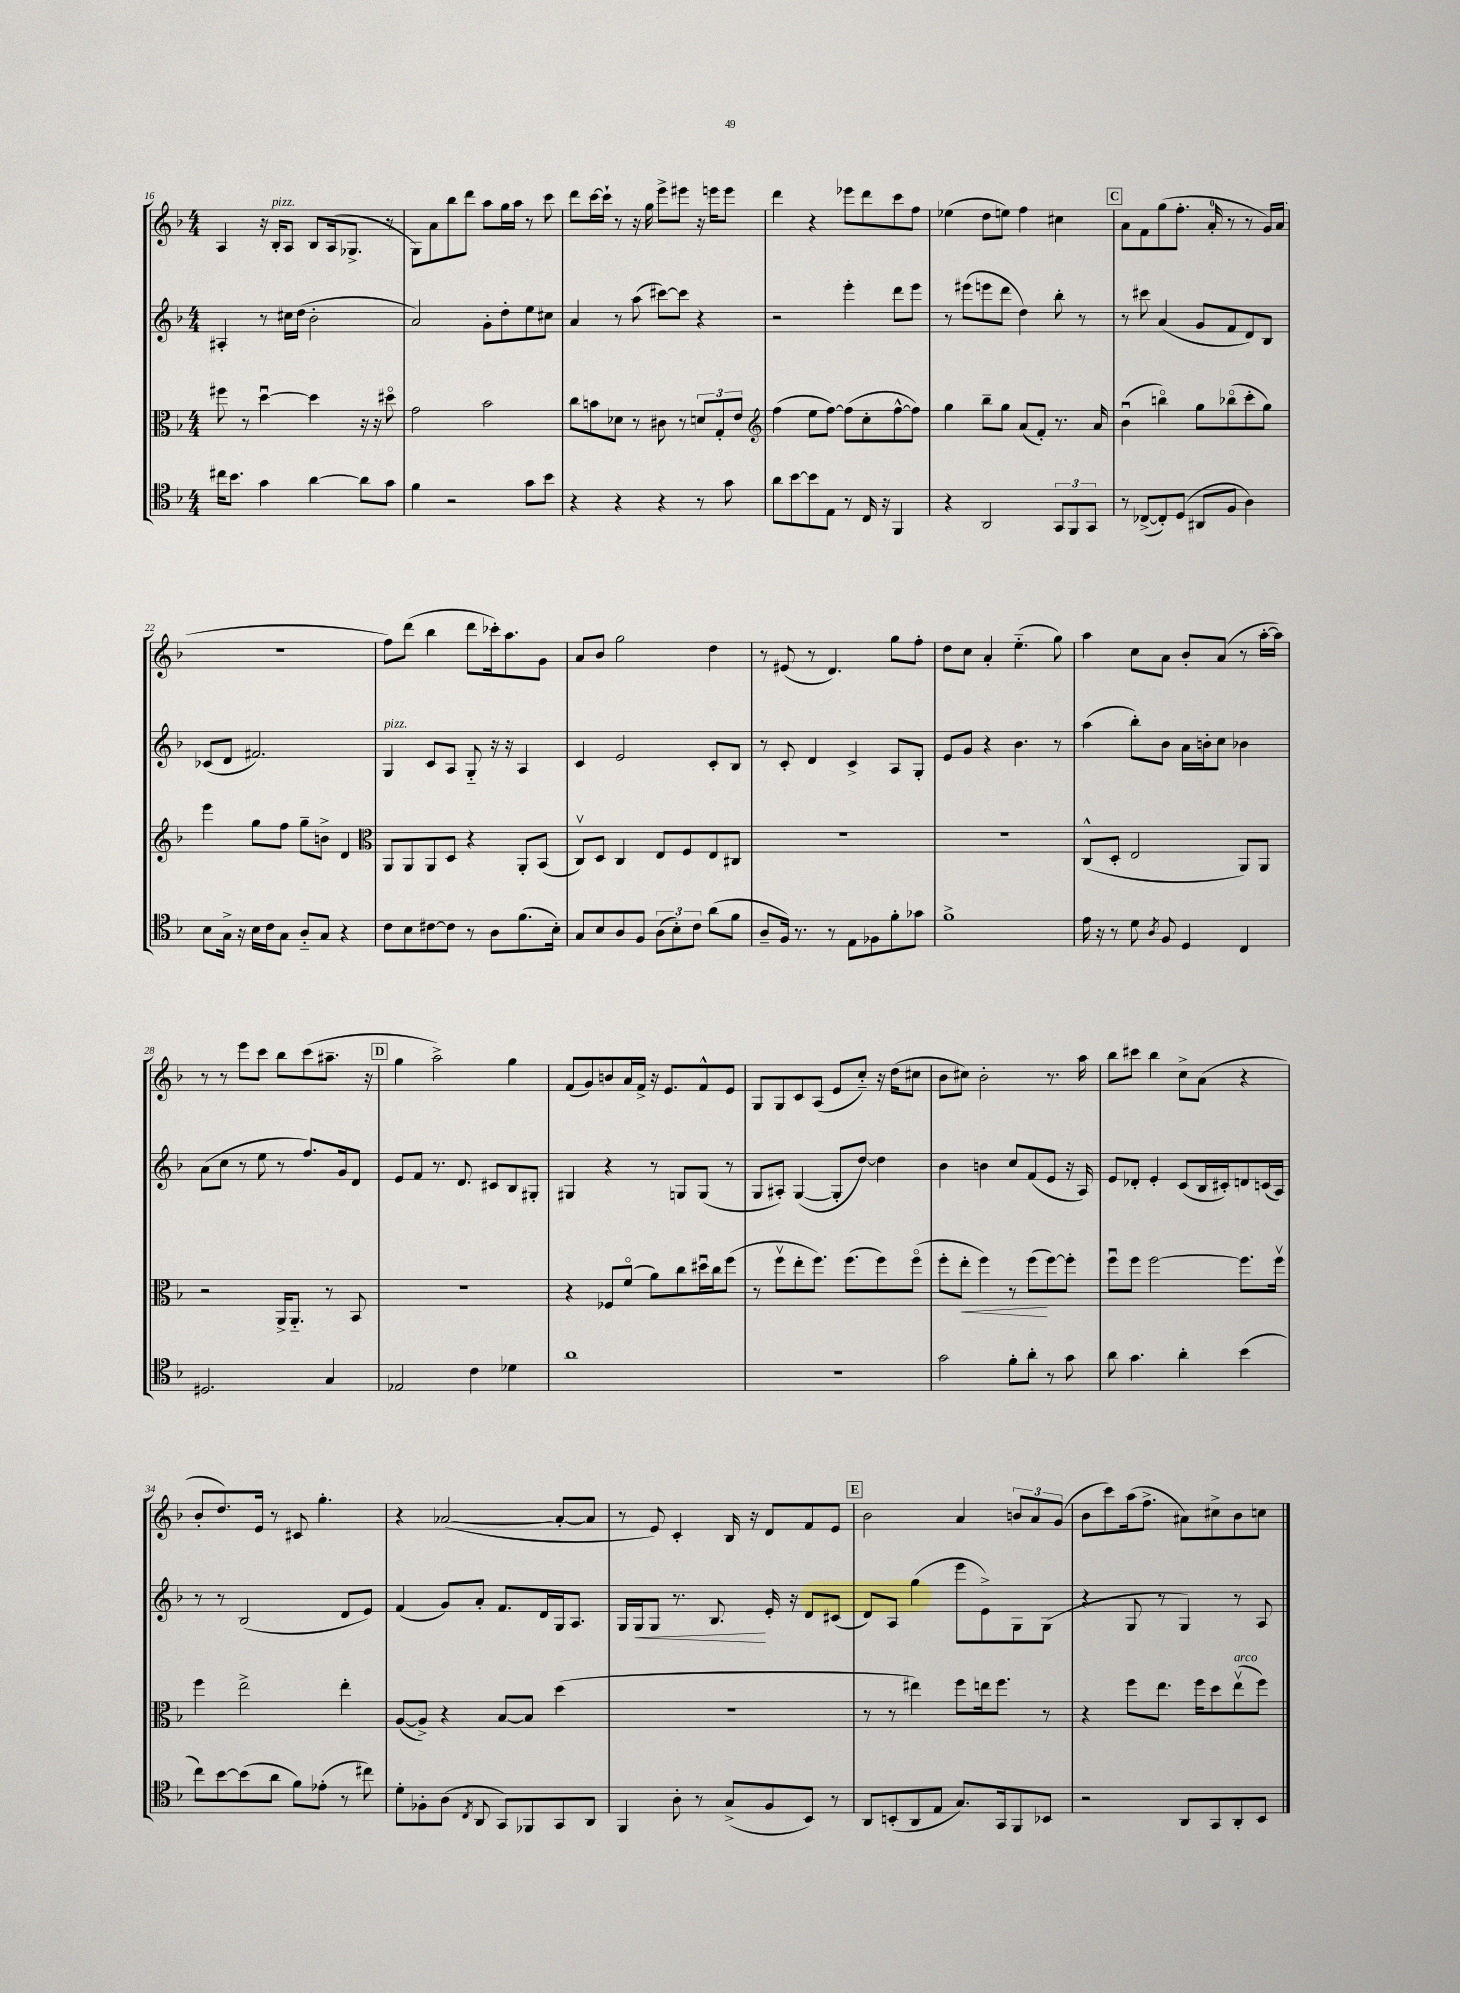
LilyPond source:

<<
\new StaffGroup <<
\new Staff = "s0" {
    \clef treble \key f \major \numericTimeSignature \time 4/4
    \autoBeamOff a4 r16 bes16[-.^\markup { \italic "pizz." } a8] bes8[ a16( ges8.]-> r8 |
    g8[) a'8 bes''8 d'''8] a''8[ g''16 a''16] r8 c'''8 |
    d'''8[ c'''16~ c'''16]-! r8 r16 g''16 e'''8[-> eis'''8] r16 e'''16[ e'''8] |
    d'''4 r4 ees'''8[ d'''8 c'''8 f''8] |
    ees''4( d''8[ e''8]) f''4 cis''4 |
    \mark \markup { \box "C" } a'8[ f'8 g''8( f''8.]-. a'16-0-. r8 r8 g'16[) a'16]( |
    r1 |
    f''8[) d'''8]( bes''4 d'''8[ ces'''16-.) a''8. g'8] |
    a'8[ bes'8] g''2 d''4 |
    r8 eis'8( r8 d'4.) g''8[ f''8]-. |
    d''8[ c''8] a'4-. e''4.-_( g''8) |
    a''4 c''8[ a'8] bes'8[-. a'8]( r8 a''16[~-. a''16]) |
    r8 r8 e'''8[ c'''8] bes''8[ c'''8( ais''8.]-- r16 |
    \mark \markup { \box "D" } g''4 a''2->) g''4 |
    f'8[( g'8) b'8 a'16 f'16]-> r16 e'8.[ f'8-^ e'8] |
    g8[ g8 c'8 a8]( e'8[ c''8]-_) r16 d''16[( cis''8] |
    bes'8[ cis''8]) bes'2-. r8. a''16 |
    bes''8[ cis'''8] bes''4 c''8[-> a'8]( r4 |
    bes'8[-. d''8.) e'16] r8 cis'8 g''4.-. |
    r4 aes'2~( aes'8[~-. aes'8] |
    r8 e'8) c'4-. bes16 r16 d'8[ f'8 e'8] |
    \mark \markup { \box "E" } bes'2 a'4 \tuplet 3/2 { b'8[ a'8 g'8]( } |
    bes'8[ c'''8) a''16( f''8.]-> ais'8[) cis''8-> bes'8 c''8] \bar "|." |
}
\new Staff = "s1" {
    \clef treble \key f \major \numericTimeSignature \time 4/4
    \autoBeamOff ais4-. r8 cis''16[ d''16]( bes'2-. |
    a'2) g'8[-. d''8-. e''8 cis''8] |
    a'4 r8 a''8( cis'''8[~) cis'''8] r4 |
    r2 e'''4-. d'''8[ e'''8] |
    r8 eis'''8[( e'''8 d'''8] d''4) bes''8-. r8 |
    \mark \markup { \box "C" } r8 cis'''8 a'4( g'8[ f'8 d'8) bes8] |
    ces'8[( d'8] fis'2.) |
    g4^\markup { \italic "pizz." } c'8[ a8] g8-_ r16 r16 a4 |
    c'4 e'2 c'8[-. bes8] |
    r8 c'8-. d'4 c'4-> a8[ g8]-. |
    e'8[ g'8] r4 bes'4. r8 |
    a''4( bes''8[-.) bes'8] a'16[ b'16-. c''8] bes'4 |
    a'8[( c''8] r8 e''8 r8 f''8.[) g'16 d'8] |
    \mark \markup { \box "D" } e'8[ f'8] r8. d'8. cis'8[ bes8 gis8]-. |
    gis4 r4 r8 g8[ g8]( r8 |
    g8[ ais8]-.) g4~( g8[-. d''8]~) d''4 |
    bes'4 b'4 c''8[ f'8( e'8] r16 a16) |
    e'8[ des'8]-. e'4-. c'8[( bes16 cis'16-.) d'8 c'16( a16]) |
    r8 r8 bes2( d'8[ e'8]) |
    f'4( g'8[) a'8]-. f'8.[ d'16 g16 a8.] |
    g16[ g16\< g8] r8. bes8.\! e'16-. r16 d'8[ cis'8]( |
    \mark \markup { \box "E" } d'8[) a8] g''4( e'''8[ e'8->) g8 g8]( |
    r4 g8 r8 g4) r8 a8 \bar "|." |
}
\new Staff = "s2" {
    \clef alto \key f \major \numericTimeSignature \time 4/4
    \autoBeamOff fis''8 r8 d''4~\downbow d''4 r16 r16 dis''8\flageolet |
    g'2 bes'2 |
    c''8[ b'8 des'8] r8 cis'8 r8 \tuplet 3/2 { d'8[ g8-. e'8] } |
    \clef treble f''4( e''8[ f''8]~) f''8[( c''8-. f''8~-^ f''8]) |
    g''4 bes''8[-- g''8] a'8[( f'8]-.) r8. a'16 |
    \mark \markup { \box "C" } bes'4\downbow( b''4\flageolet) g''8[ bes''8\flageolet( c'''8-. g''8]) |
    e'''4 g''8[ f''8] g''8[-- b'8]-> d'4 |
    \clef alto a,8[ a,8 a,8 d8] r4 a,8[-. bes,8]( |
    c8[\upbow) d8] c4 e8[ f8 e8 cis8] |
    R1 |
    R1 |
    c8[-^( d8]-. e2 a,8[) a,8] |
    r2 a,16[-> a,8.]-_ r8 bes,8 |
    \mark \markup { \box "D" } R1 |
    r4 fes8[ f'8]\flageolet( a'8[) c''8 dis''16\downbow c''16 f''8]( |
    r8 f''8[\upbow e''8-. f''8.]) f''8.[( f''8) f''8]\flageolet( |
    f''8[-. e''8]-.\< f''4) r8 f''8[\!( f''8~) f''8]-. |
    f''8[\downbow f''8] f''2~ f''8.[ f''16]\upbow |
    f''4 e''2-> e''4-. |
    a8[~( a8]->) r4 bes8[~ bes8] d''4( |
    R1 |
    \mark \markup { \box "E" } r8 r8 eis''4) f''8[ e''16 f''8.] r8 |
    r4 f''8[ e''8.] f''16[ d''8 e''8\upbow^\markup { \italic "arco" }( f''8]) \bar "|." |
}
\new Staff = "s3" {
    \clef tenor \key f \major \numericTimeSignature \time 4/4
    \autoBeamOff cis''16[ bes'8.] g'4 a'4~ a'8[ g'8] |
    f'4 r2 g'8[ bes'8] |
    r4 r4 r4 r8 g'8 |
    a'8[ bes'8~ bes'8 e8] r8 c16 r16 f,4 |
    r4 a,2 \tuplet 3/2 { g,8[ f,8 g,8] } |
    \mark \markup { \box "C" } r8 ces8[~->( ces8-.) d8]( ais,8[ f8] a4) |
    bes8[ g16]-> r16 bes16[ c'16 g8] a8[-_ g8] r4 |
    c'8[ bes8 cis'8~ cis'8] r8 a8[ f'8.( bes16]-.) |
    g8[ bes8 a8 f8] \tuplet 3/2 { a8[( bes8-.) c'8] } a'8[( f'8] |
    a8[-- f16]) r8. r8 e8[ fes8 f'8-. ges'8] |
    f'1-> |
    e'16 r16 r8 d'8 \acciaccatura { a8 } f8 d4 c4 |
    dis2. g4 |
    \mark \markup { \box "D" } ees2 c'4 des'4 |
    a'1 |
    R1 |
    g'2 f'8[-. a'8]-. r8 g'8 |
    a'8 g'4. a'4-. bes'4( |
    c''8[) bes'8~ bes'8( a'8] f'8[) ees'8]-.( r8 cis''8) |
    d'8[-. fes8-. a8]( \acciaccatura { c8 } a,8 g,8[) fes,8 g,8 a,8] |
    f,4 a8-. r8 g8[->( f8 bes,8]) r8 |
    \mark \markup { \box "E" } a,8[ b,8-.( a,8 e8] g8.[) g,16 f,8 bes,8] |
    r2 a,8[ g,8 a,8-. bes,8] \bar "|." |
}
>>
>>
\layout { \context { \Score currentBarNumber = #16 } }
